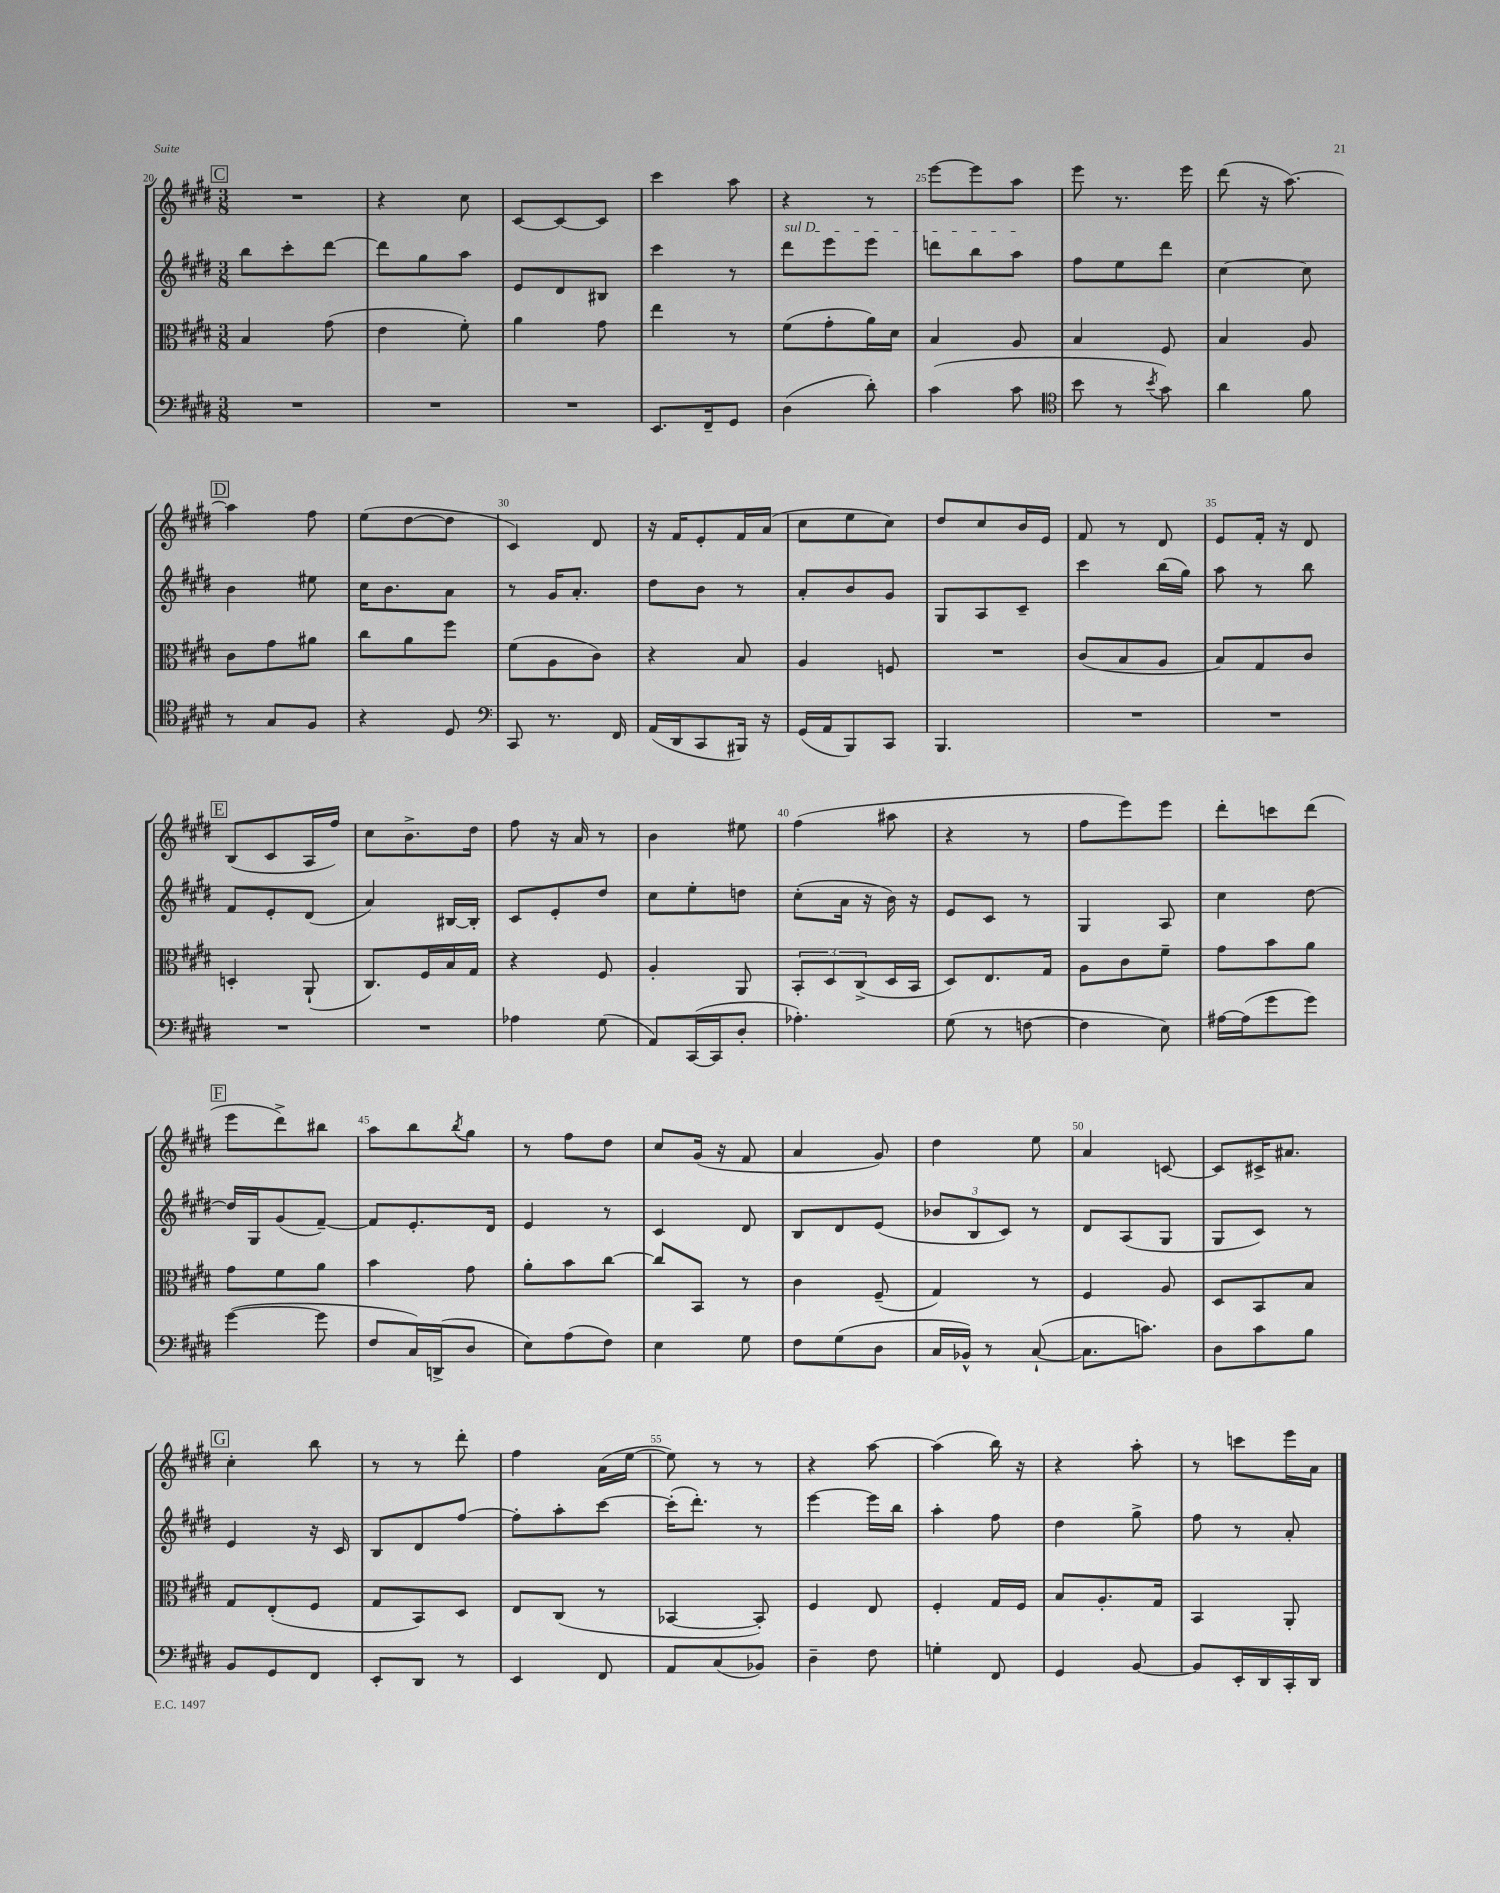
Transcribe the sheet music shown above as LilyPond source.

<<
\new StaffGroup <<
\new Staff = "s0" {
    \clef treble \key e \major \numericTimeSignature \time 3/8
    \mark \markup { \box "C" } R4. |
    r4 cis''8 |
    cis'8~ cis'8~ cis'8 |
    cis'''4 a''8 |
    r4 r8 |
    e'''8~ e'''8 a''8 |
    e'''8 r8. e'''16 |
    dis'''8( r16 a''8.~) |
    \mark \markup { \box "D" } a''4 fis''8 |
    e''8( dis''8~ dis''8 |
    cis'4) dis'8 |
    r16 fis'16 e'8-. fis'16 a'16( |
    cis''8 e''8 cis''8) |
    dis''8 cis''8 b'16 e'16 |
    fis'8 r8 dis'8 |
    e'8 fis'16-. r16 dis'8 |
    \mark \markup { \box "E" } b8( cis'8 a16 fis''16) |
    cis''8 b'8.-> dis''16 |
    fis''8 r16 a'16 r8 |
    b'4 eis''8 |
    fis''4( ais''8 |
    r4 r8 |
    fis''8 e'''8) e'''8 |
    dis'''8-. c'''8 dis'''8( |
    \mark \markup { \box "F" } e'''8 dis'''8->) bis''8 |
    a''8 b''8 \acciaccatura { b''8 } gis''8 |
    r8 fis''8 dis''8 |
    cis''8 gis'16( r16 fis'8 |
    a'4 gis'8) |
    dis''4 e''8 |
    a'4 c'8~ |
    c'8 cis'16-> ais'8. |
    \mark \markup { \box "G" } cis''4-. b''8 |
    r8 r8 dis'''8-. |
    fis''4 a'16( e''16~ |
    e''8) r8 r8 |
    r4 a''8~ |
    a''4( b''16) r16 |
    r4 a''8-. |
    r8 c'''8 e'''16 a'16 \bar "|." |
}
\new Staff = "s1" {
    \clef treble \key e \major \numericTimeSignature \time 3/8
    \mark \markup { \box "C" } b''8 cis'''8-. dis'''8~ |
    dis'''8 gis''8 a''8 |
    e'8 dis'8 bis8 |
    cis'''4 r8 |
    \once \override TextSpanner.bound-details.left.text = \markup { \italic "sul D" } dis'''8\startTextSpan e'''8 e'''8 |
    d'''8 b''8 a''8\stopTextSpan |
    fis''8 e''8 dis'''8 |
    cis''4~ cis''8 |
    \mark \markup { \box "D" } b'4 eis''8 |
    cis''16 b'8. a'8 |
    r8 gis'16 a'8.-. |
    dis''8 b'8 r8 |
    a'8-. b'8 gis'8 |
    gis8 a8 cis'8-- |
    cis'''4 b''16( gis''16) |
    a''8 r8 b''8 |
    \mark \markup { \box "E" } fis'8 e'8-. dis'8( |
    a'4) bis16~ bis16-. |
    cis'8 e'8-. dis''8 |
    cis''8 e''8-. d''8 |
    cis''8-.( a'16 r16 b'16) r16 |
    e'8 cis'8 r8 |
    gis4 a8 |
    cis''4 dis''8~ |
    \mark \markup { \box "F" } dis''16 gis16 gis'8( fis'8~--) |
    fis'8 e'8.-. dis'16 |
    e'4 r8 |
    cis'4 dis'8 |
    b8 dis'8 e'8( |
    \tuplet 3/2 { bes'8 b8 cis'8) } r8 |
    dis'8 a8( gis8 |
    gis8 cis'8) r8 |
    \mark \markup { \box "G" } e'4 r16 cis'16 |
    b8 dis'8 fis''8~ |
    fis''8-. a''8-. cis'''8~ |
    cis'''16-.( dis'''8.-.) r8 |
    e'''4~ e'''16 b''16 |
    a''4-. fis''8 |
    dis''4 gis''8-> |
    fis''8 r8 a'8-. \bar "|." |
}
\new Staff = "s2" {
    \clef alto \key e \major \numericTimeSignature \time 3/8
    \mark \markup { \box "C" } b4 gis'8( |
    e'4 fis'8-.) |
    a'4 gis'8 |
    e''4 r8 |
    fis'8( gis'8-. a'16) dis'16 |
    b4 a8 |
    b4 fis8 |
    b4 a8 |
    \mark \markup { \box "D" } cis'8 gis'8 ais'8 |
    cis''8 a'8 fis''8 |
    fis'8( a8 cis'8) |
    r4 b8 |
    a4 f8 |
    R4. |
    cis'8( b8 a8 |
    b8) gis8 cis'8 |
    \mark \markup { \box "E" } d4-. a,8-!( |
    cis8.) fis16 b16 gis16 |
    r4 fis8 |
    a4-. a,8 |
    \tuplet 3/2 { b,8-. dis8 cis8->( } dis16 b,16 |
    dis8) e8. gis16 |
    a8 cis'8 fis'8-- |
    gis'8 b'8 a'8 |
    \mark \markup { \box "F" } gis'8 fis'8 a'8 |
    b'4 gis'8 |
    a'8-. b'8 cis''8~ |
    cis''8 b,8 r8 |
    cis'4 fis8--( |
    gis4) r8 |
    fis4 a8 |
    dis8 b,8 b8 |
    \mark \markup { \box "G" } gis8 e8-.( fis8 |
    gis8 b,8) dis8 |
    e8 cis8( r8 |
    bes,4~ bes,8-.) |
    fis4 e8 |
    fis4-. gis16 fis16 |
    b8 a8.-. gis16 |
    b,4 a,8-. \bar "|." |
}
\new Staff = "s3" {
    \clef bass \key e \major \numericTimeSignature \time 3/8
    \mark \markup { \box "C" } R4. |
    R4. |
    R4. |
    e,8. fis,16-- gis,8 |
    dis4( dis'8-.) |
    cis'4( cis'8 |
    \clef tenor b'8 r8 \acciaccatura { b'8 } gis'8) |
    a'4 fis'8 |
    \mark \markup { \box "D" } r8 gis8 fis8 |
    r4 dis8 |
    \clef bass cis,8 r8. fis,16 |
    a,16( dis,16 cis,8 bis,,16) r16 |
    gis,16( a,16 b,,8) cis,8 |
    b,,4. |
    R4. |
    R4. |
    \mark \markup { \box "E" } R4. |
    R4. |
    aes4 gis8( |
    a,8) cis,16~( cis,16 dis8-. |
    aes4.-.) |
    gis8( r8 f8~ |
    f4 e8) |
    ais16~ ais16( gis'8 gis'8) |
    \mark \markup { \box "F" } gis'4~( gis'8 |
    fis8 cis16) d,16->( dis8 |
    e8) a8( fis8) |
    e4 gis8 |
    fis8 gis8( dis8 |
    cis16 bes,16-^) r8 cis8~-!( |
    cis8. c'8.) |
    dis8 cis'8 b8 |
    \mark \markup { \box "G" } b,8 gis,8 fis,8 |
    e,8-. dis,8 r8 |
    e,4 fis,8 |
    a,8 cis8( bes,8) |
    dis4-- fis8 |
    g4-. fis,8 |
    gis,4 b,8~ |
    b,8 e,16-. dis,16 cis,16-. dis,16 \bar "|." |
}
>>
>>
\layout { \context { \Score currentBarNumber = #20 \override BarNumber.break-visibility = ##(#f #t #t) barNumberVisibility = #(every-nth-bar-number-visible 5) } }
